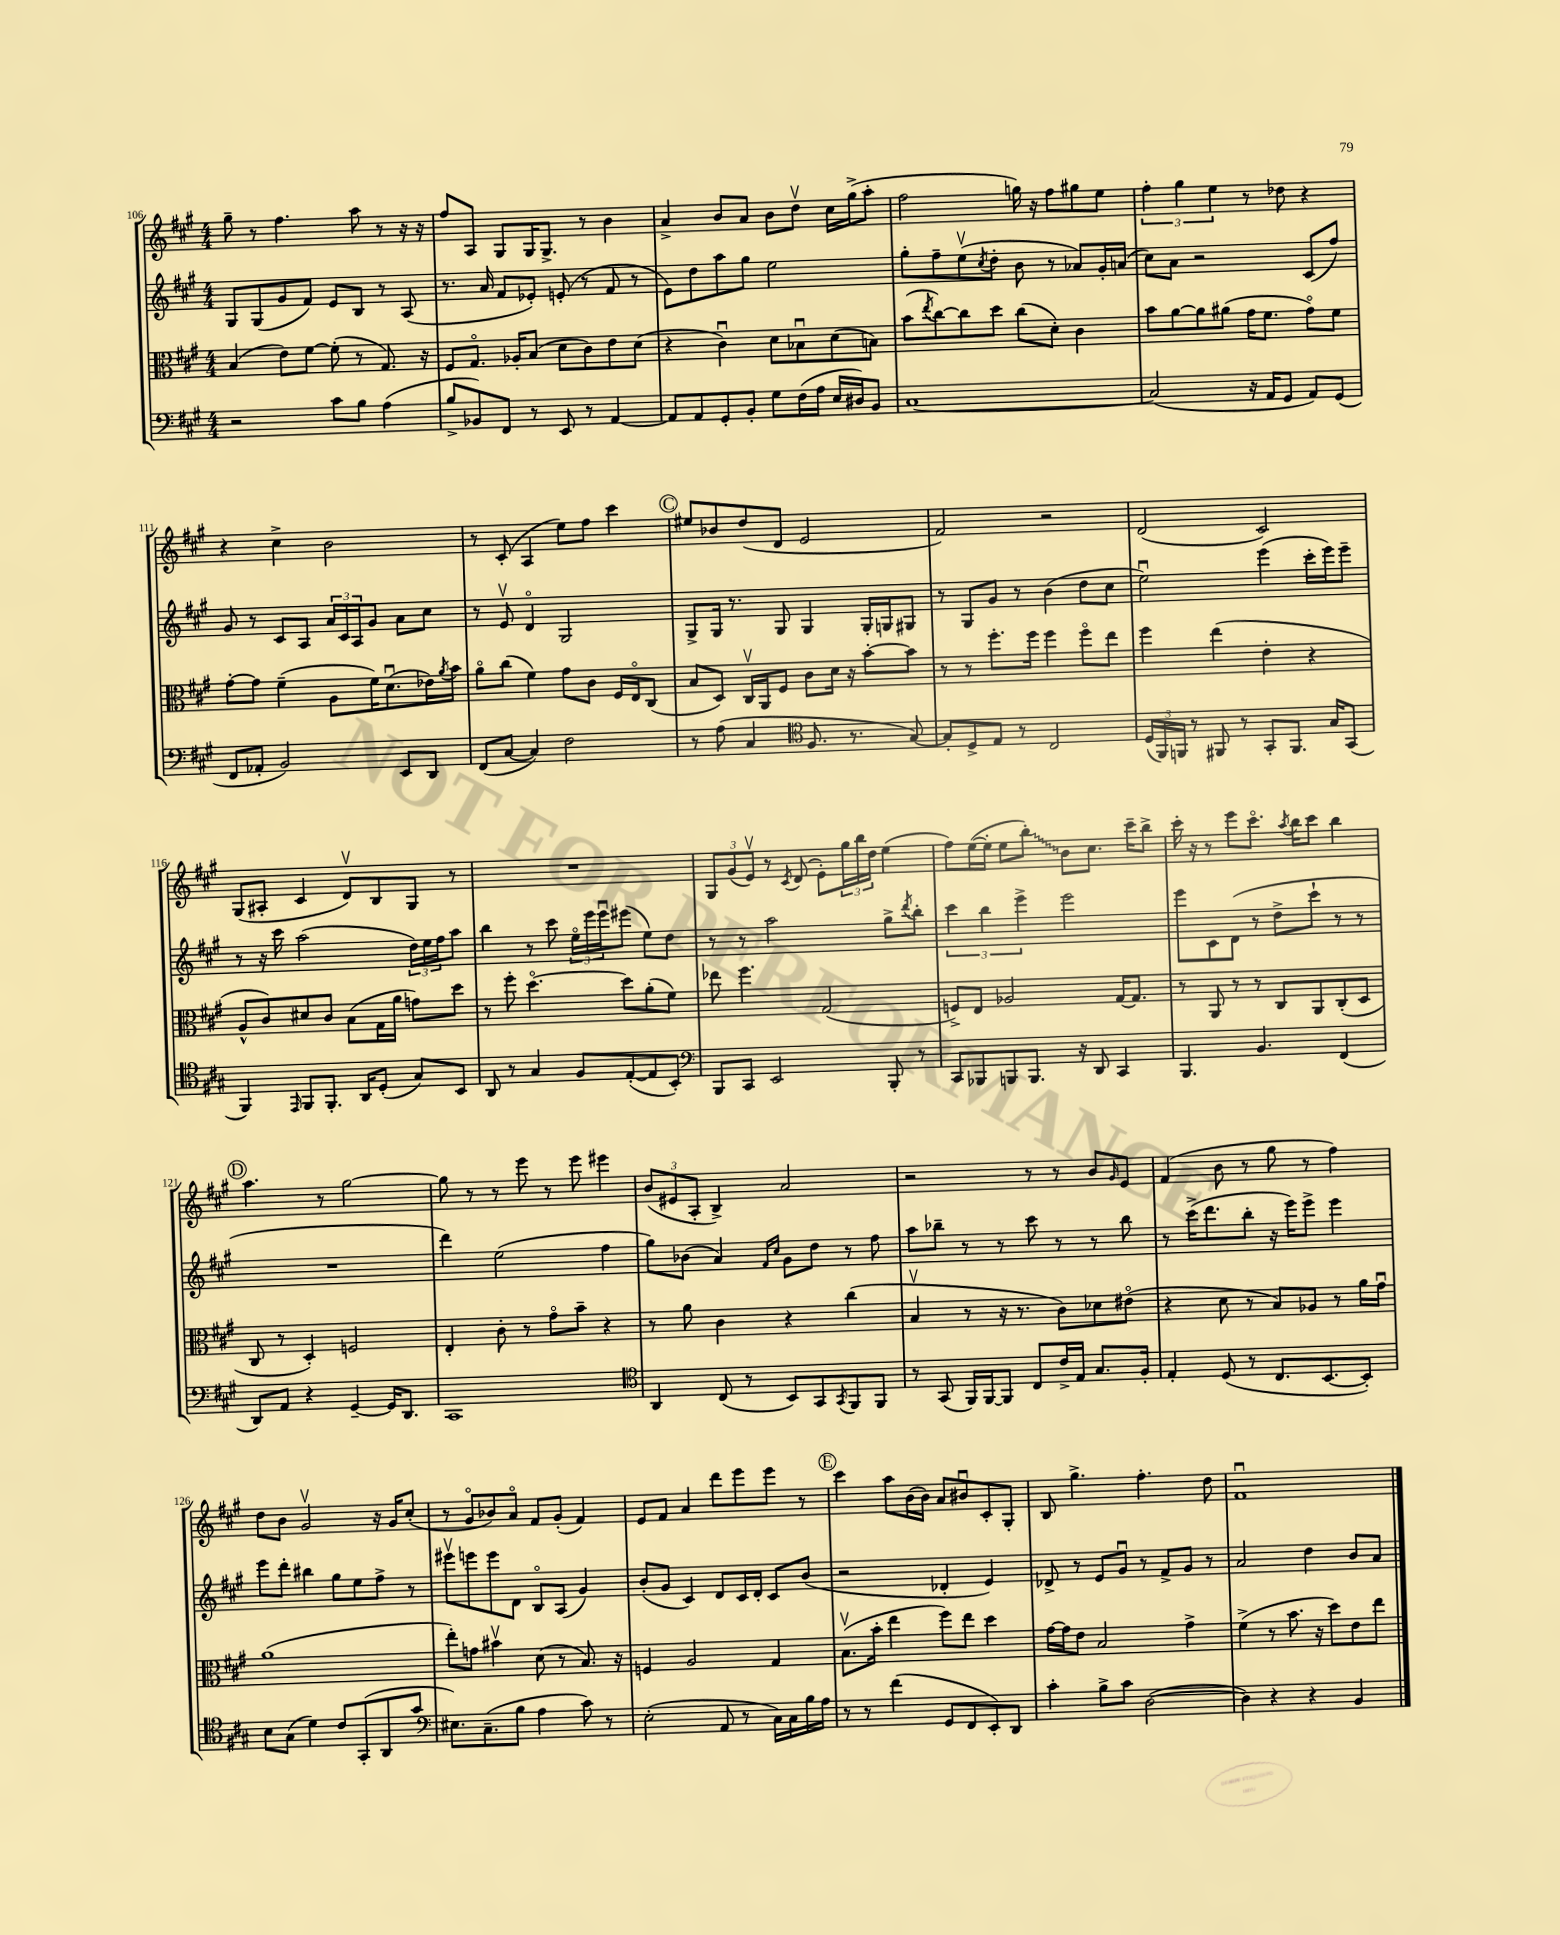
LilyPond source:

<<
\new StaffGroup <<
\new Staff = "s0" {
    \clef treble \key a \major \numericTimeSignature \time 4/4
    gis''8-- r8 fis''4. a''8 r8 r16 r16 |
    fis''8 a8 gis8 gis16 gis8.-> r8 b'4 |
    a'4-> b'8 a'8 b'8 d''8\upbow cis''16 gis''16->( a''8-. |
    fis''2 g''16) r16 fis''8 gis''8 e''8 |
    \tuplet 3/2 { fis''4-. gis''4 e''4 } r8 des''8 r4 |
    r4 cis''4-> b'2 |
    r8 cis'8-.( a4 e''8) fis''8 cis'''4 |
    \mark \markup { \circle "C" } eis''8 bes'8 d''8( d'8 e'2 |
    fis'2) r2 |
    d'2( cis'2) |
    gis8( ais8-. cis'4 d'8\upbow) b8 gis8 r8 |
    R1 |
    \tuplet 3/2 { gis8 gis'8( e'8\upbow) } r8 \acciaccatura { cis'8 } d'8( e'8-.) \tuplet 3/2 { gis''16 b''16 d''16 } e''4( |
    fis''8) e''16~( e''16-. e''8 \once \override Glissando.style = #'zigzag b''8-.\glissando) b'8 cis''8. cis'''16-- b''8-> |
    cis'''16-. r16 r8 e'''8 cis'''8.\flageolet \acciaccatura { a''8 } b''16 cis'''8 b''4 |
    \mark \markup { \circle "D" } a''4. r8 gis''2~ |
    gis''8 r8 r8 e'''8 r8 e'''8 eis'''4 |
    \tuplet 3/2 { b'8( eis'8 a8-. } b4->) a'2 |
    r2 r8 r8 b'8 \grace { gis'16 } e'8 |
    fis'4( b'8 r8 gis''8 r8 fis''4) |
    d''8 b'8 gis'2\upbow r16 gis'16 cis''8-.( |
    r8 gis'8\flageolet bes'8) a'8\flageolet fis'8 gis'8-.( fis'4) |
    e'8 fis'8 a'4 d'''8 e'''8 e'''8 r8 |
    \mark \markup { \circle "E" } cis'''4 a''8 b'16( b'16) a'8 bis'8\downbow cis'8-. gis8-. |
    b8 gis''4.-> fis''4.-. d''8 |
    fis'1\downbow \bar "|." |
}
\new Staff = "s1" {
    \clef treble \key a \major \numericTimeSignature \time 4/4
    gis8 gis8( gis'8 fis'8) e'8 b8 r8 a8( |
    r8. a'16 fis'8 ees'8-.) e'8-.( r8 fis'8 r8 |
    e'8) d''8 a''8 gis''8 e''2 |
    gis''8-. fis''8-- e''8\upbow( \acciaccatura { cis''8 } d''8-. b'8 r8 aes'8) gis'16-. a'16( |
    cis''8) a'8 r2 cis'8( fis''8) |
    gis'8 r8 cis'8 a8 \tuplet 3/2 { a'16 cis'16 a16 } gis'8 a'8 cis''8 |
    r8 e'8\upbow d'4\flageolet gis2 |
    \mark \markup { \circle "C" } gis8-> gis16 r8. gis8 gis4 gis16-. g16 gis8 |
    r8 gis8 gis'8 r8 b'4( d''8 cis''8 |
    e''2\downbow) e'''4( cis'''16-. e'''16) e'''8-- |
    r8 r16 cis'''16 a''2( \tuplet 3/2 { d''16) e''16 fis''16 } a''8 |
    b''4 r8 cis'''8 \tuplet 3/2 { e''16\flageolet e'''16 e'''16\downbow } eis'''8( e''8) d''8 |
    r8 r8 a''2 gis''8-> \acciaccatura { d'''8 } b''8-. |
    \tuplet 3/2 { cis'''4 b''4 e'''4-> } e'''2 |
    e'''8 cis'8 d'8( r8 d''8-> cis'''8-! r8 r8 |
    \mark \markup { \circle "D" } R1 |
    d'''4) e''2( fis''4 |
    gis''8) bes'8( a'4) \grace { fis'16 cis''16 } gis'8 d''8 r8 fis''8 |
    a''8 bes''8-- r8 r8 cis'''8 r8 r8 bes''8 |
    r8 cis'''16->( d'''8. b''8-. r16 e'''16) e'''8-> e'''4 |
    e'''8 d'''8-. bis''4 gis''8 e''8 fis''8-> r8 |
    eis'''8\upbow e'''8 e'''8 d'8 b8\flageolet a8( gis'4) |
    b'8-.( gis'8 cis'4) d'8 cis'16 d'16-. cis'8 b'8( |
    \mark \markup { \circle "E" } r2 des'4-. e'4) |
    des'8-> r8 e'8 gis'8\downbow r8 fis'8-> gis'8 r8 |
    a'2 d''4 b'8 a'8 \bar "|." |
}
\new Staff = "s2" {
    \clef alto \key a \major \numericTimeSignature \time 4/4
    b4( e'8) fis'8~ fis'8-.( r8 gis8.) r16 |
    fis8 gis8.\flageolet aes16-. b8( d'8 cis'8) e'8 d'8( |
    r4 cis'4\downbow) d'8 bes8\downbow d'8( b8) |
    b'8( \acciaccatura { e''8 } cis''8~) cis''8 d''8 cis''8( d'8-.) cis'4 |
    b'8 a'8~ a'8 ais'8( gis'16 fis'8. gis'8\flageolet) fis'8 |
    gis'8~-. gis'8 fis'4--( a8 fis'16) d'8.\downbow( ees'16) \acciaccatura { a'8 } b'16 |
    a'8\flageolet cis''8( fis'4) gis'8 cis'8 fis16 e16\flageolet cis8( |
    \mark \markup { \circle "C" } b8 d8) cis16\upbow a,16 fis8 cis'8 d'16 r16 b'8~-. b'8 |
    r8 r8 fis''8.-. fis''16 fis''4 fis''8\flageolet e''8 |
    fis''4 e''4( e'4-. r4 |
    a8-^ cis'8) dis'8 cis'8 b8( gis16 a'16 g'8) d''8 |
    r8 fis''8-. d''4.~\flageolet d''8 a'8-.( fis'8) |
    ees''8 fis''4. gis2( |
    f8->) e8 aes2 gis16~ gis8. |
    r8 a,8 r8 r8 cis8 a,8 cis8-.( d8 |
    \mark \markup { \circle "D" } cis8 r8 d4-.) f2 |
    e4-. cis'8-. r8 gis'8\flageolet b'8-- r4 |
    r8 a'8 cis'4 r4 cis''4( |
    b4\upbow r8 r16 r8. cis'8) des'8 eis'8\flageolet( |
    r4 d'8 r8 b8) aes8 r8 a'16 gis'16\downbow |
    a'1( |
    e''8-.) g'8 bis'4\upbow d'8( r8 b8.) r16 |
    f4 a2 gis4 |
    \mark \markup { \circle "E" } b8.\upbow( b'16-. e''4 fis''8) e''8 d''4 |
    gis'16~ gis'16 e'8 b2 gis'4-> |
    fis'4->( r8 b'8. r16 d''8) e'8 e''8 \bar "|." |
}
\new Staff = "s3" {
    \clef bass \key a \major \numericTimeSignature \time 4/4
    r2 cis'8 b8 a4( |
    b8-> bes,8) fis,8 r8 e,8 r8 a,4~ |
    a,8 a,8 gis,8-. b,8-. gis8 fis16( a16 e16 dis16) b,8 |
    cis1~ |
    cis2( r16 a,16 gis,8 a,8) gis,8( |
    fis,8 aes,8-. b,2) e,8 d,8 |
    fis,8( cis8~ cis4) fis2 |
    \mark \markup { \circle "C" } r8 a8( cis4 \clef tenor fis8. r8. gis8~) |
    gis8-. d8-> e8 r8 cis2 |
    \tuplet 3/2 { d16( fis,16) f,16 } r8 fis,8 r8 gis,8-. fis,8. gis16 gis,8( |
    fis,4) \grace { e,16 } fis,8 fis,8.-. a,16 d8-.( gis8) b,8 |
    a,8 r8 gis4 fis8 e8~-.( e8 b,8-.) |
    \clef bass b,,8 cis,8 e,2 b,,8-. r8 |
    cis,8 bes,,8 b,,8 b,,8. r16 d,8 cis,4 |
    b,,4. b,4. fis,4( |
    \mark \markup { \circle "D" } d,8) a,8 r4 gis,4~-- gis,16 d,8. |
    cis,1 |
    \clef tenor a,4 cis8( r8 b,8) gis,8 \acciaccatura { gis,8 } fis,8 fis,8 |
    r8 gis,8( fis,16) fis,16~ fis,8 cis8 cis'16-> e16 gis8. fis16-. |
    e4-. d8( r8 cis8. b,8.~ b,8-.) |
    b8 gis8( d'4) cis'8 gis,8-.( a,8 gis'8 |
    \clef bass eis8.) cis8.--( b8 a4 cis'8) r8 |
    e2-.( a,8 r8 cis16) cis16 b16 a16 |
    \mark \markup { \circle "E" } r8 r8 fis'4( gis,8 fis,8 e,8-.) d,8 |
    cis'4-. b8-> cis'8 d2~( |
    d4) r4 r4 b,4 \bar "|." |
}
>>
>>
\layout { \context { \Score currentBarNumber = #106 } }
